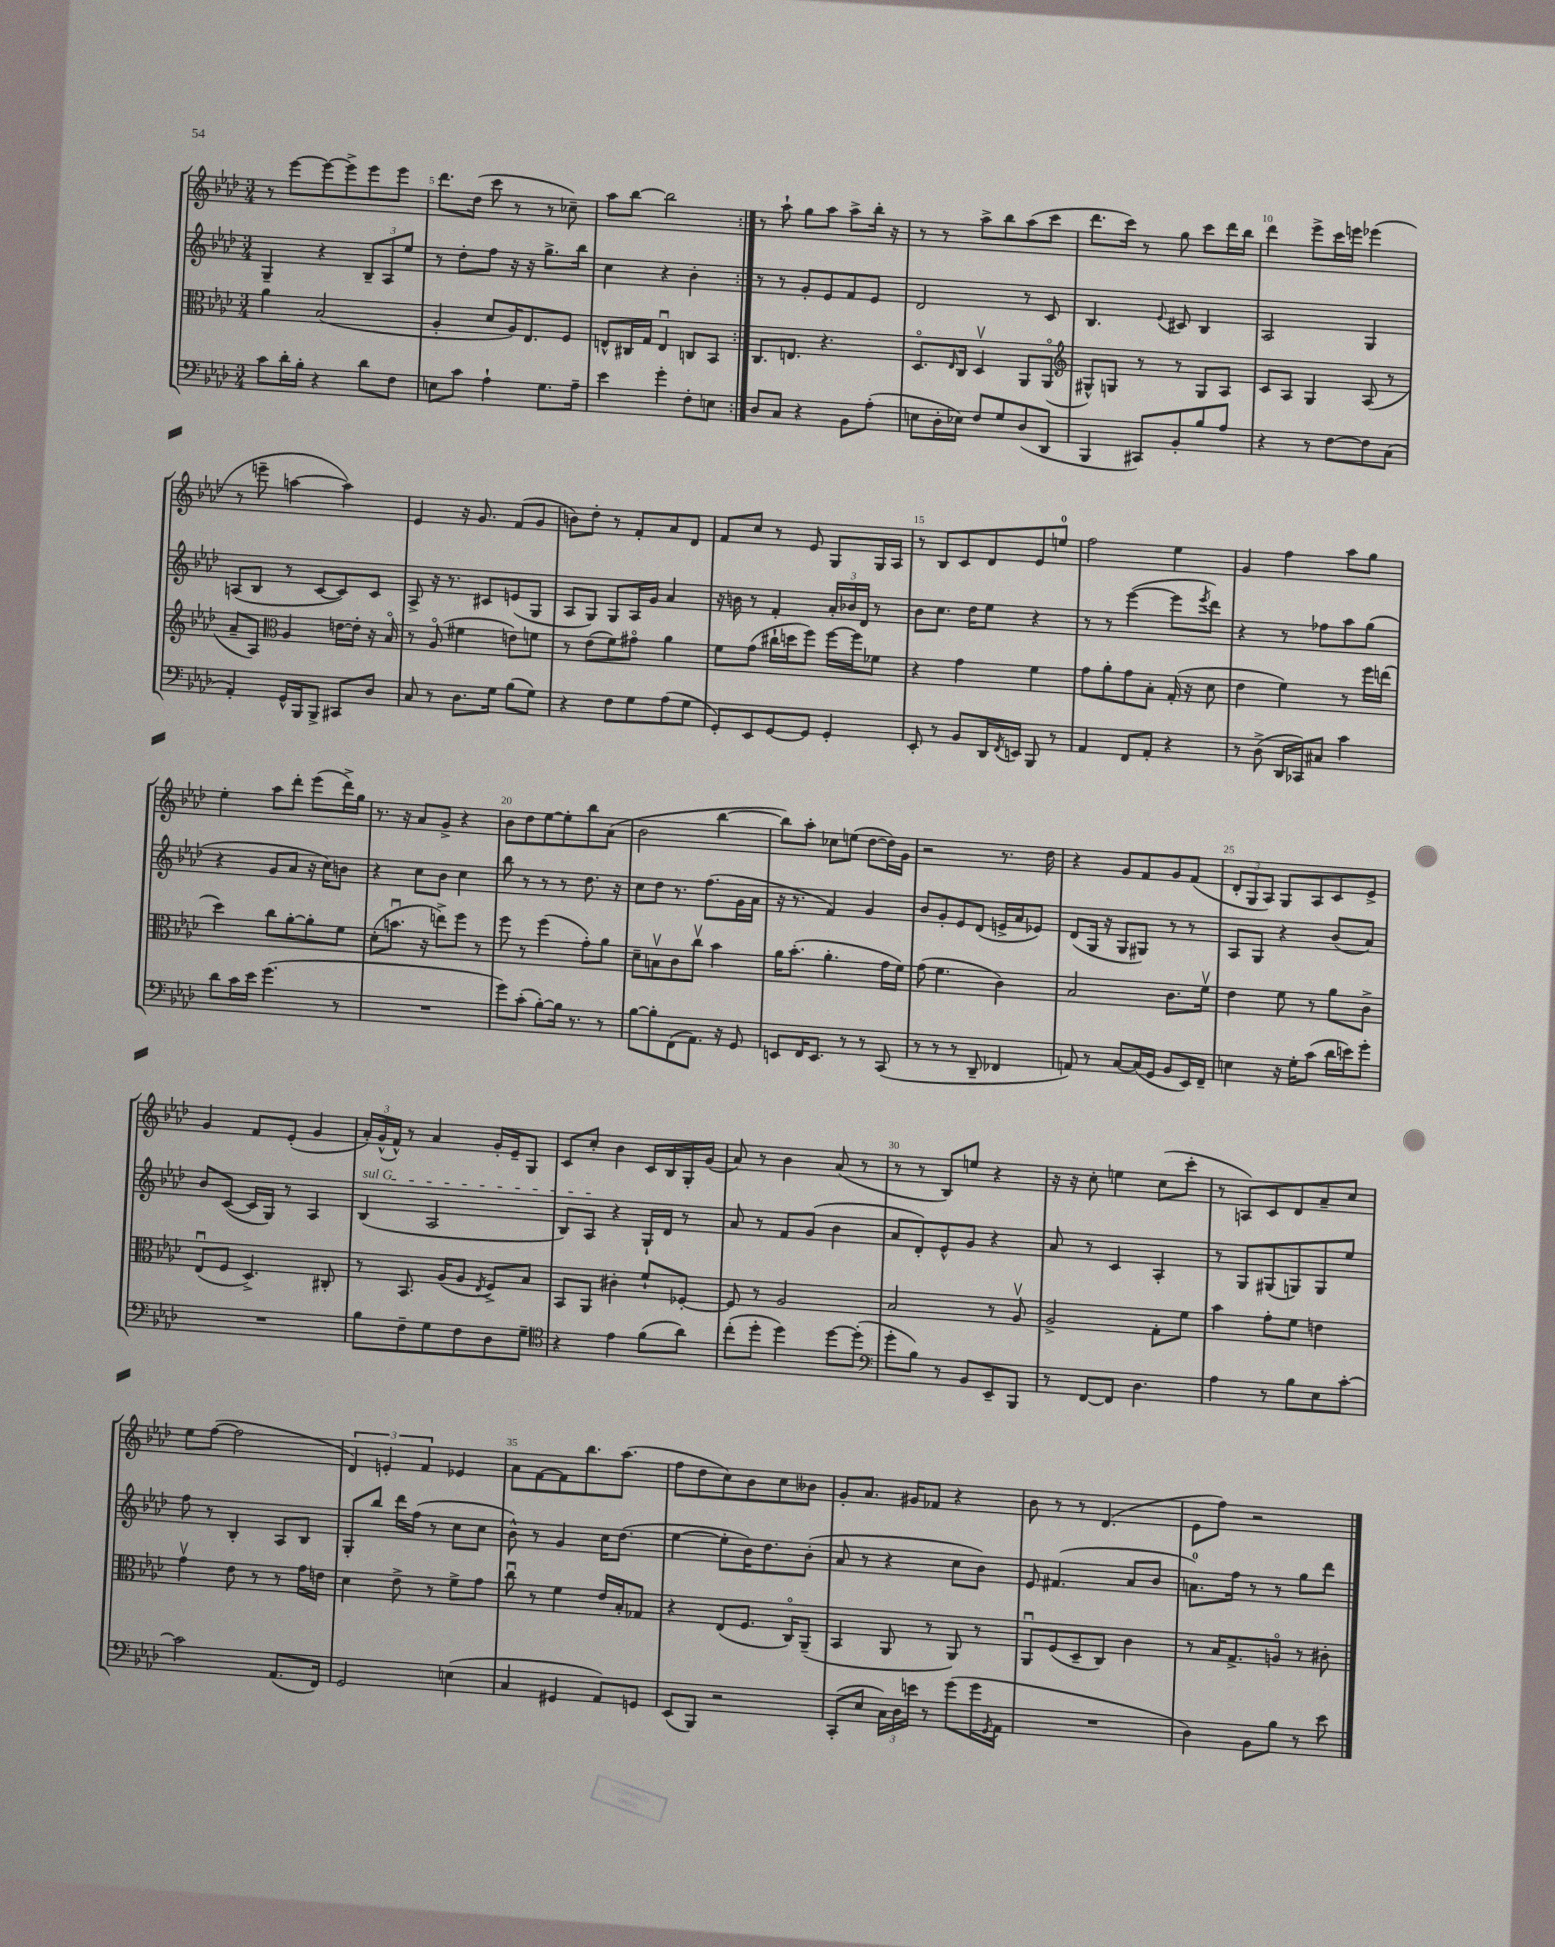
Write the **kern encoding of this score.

**kern	**kern	**kern	**kern
*part4	*part3	*part2	*part1
*staff4	*staff3	*staff2	*staff1
*clefF4	*clefC3	*clefG2	*clefG2
*k[b-e-a-d-]	*k[b-e-a-d-]	*k[b-e-a-d-]	*k[b-e-a-d-]
*M3/4	*M3/4	*M3/4	*M3/4
=4	=4	=4	=4
8c\L	4a-\	4G~/	8r
16d-'\L	.	.	[8eee-\L
16B-'\JJ	.	.	.
4r	(2B-/	4r	8eee-\_
.	.	.	8eee-^\]
8d-\L	.	12B-~/L	8eee-\
.	.	12A-/	.
8F\J	.	.	8eee-\J
.	.	12ee-/J	.
=5	=5	=5	=5
8En\L	4A-'/	8r	8.ddd-\L
8c\J	.	8dd-'\L	.
.	.	.	(16dd-\Jk
4A-`\	8d-/L	8ff\J	8ccc\
.	16A-/K)	16r	8r
.	8.E-/	16r	.
8.G\L	.	8.gg^\L	8r
.	8F/J	.	8cc-X~\)
16A-~\Jk	.	16bb-\Jk	.
=6	=6	=6	=6
4e-\	8En^^/L	4cc\	8aa-\L
.	16C#X/L	.	[8bb-\J
.	16G/JJ	.	.
4g'\	4Eu/	4r	2bb-\]
8F'\L	8Cn/L	4b-'\	.
8En\J	8BB-/J	.	.
=7:|!	=7:|!	=7:|!	=7:|!
8D-/L	8.C/L	8r	8r
8C/J	.	8r	8aa-`\
.	8.En/J	.	.
4r	.	8g'/L	8gg\L
.	4.r	8e-/	8aa-\J
8BB-\L	.	8f/	8aa-^\L
(8A-'\J	.	8e-/J	16bb-'\Jk
.	.	.	16r
=8	=8	=8	=8
8En\L	8.D-/L	2d-/	8r
16D-'\L	.	.	8r
.	16qqE-/	.	.
16E-X\JJ)	16C/Jk	.	.
8F/L	4D-v/	.	8aa-^\L
8G/	.	.	8bb-\
(8D-/	8AA-/L	8r	(8aa-\
8DD-/J	(8AA-/J	8c/	8ccc\J
=9	=9	=9	=9
*	*clefG2	*	*
4BBB-/	8G#X^^/L)	4.B-/	8.ddd-\L
.	8Gn/J	.	.
.	.	.	16ccc\Jk)
8CC#X/L)	8r	.	8r
.	.	8qqe-/	.
8BB-'/	8r	8c#X/	8gg\
8B-/	8G/L	4B-/	8ccc\L
8A-/J	8A-/J	.	16ddd-\L
.	.	.	16bb-\JJ
=10	=10	=10	=10
4r	8c/L	2A-/	4ddd-\
.	8A-/J	.	.
8r	4G/	.	8eee-^\L
[8F\L	.	.	16ccc\L
.	.	.	16eeen\JJ
8F\]	(8A-/	4G/	(4eee-X\
(8C\J	8r	.	.
!!LO:LB:g=z
=11	=11	=11	=11
4AA-'/)	8a-~/L	(8An/L	8r
.	8A-/J)	8B-/J	8eeen~\
*	*clefC3	*	*
16GG^^/LL	4A-/	8r	[4aan\
16BBB-/J	.	.	.
8BBB-^/J	.	[8c/L	.
8CC#X/L	[16en\LL	8c/])	4aa\])
.	16e'\JJ]	.	.
8D-/J	16r	8c/J	.
.	16B-/	.	.
=12	=12	=12	=12
8C/	8r	8A-^/	4e-/
8r	(8A-/	16r	.
.	.	8.r	.
8.D-\L	4f#X\	.	16r
.	.	.	8.g/
.	.	8c#X/L	.
16G\Jk	.	.	.
(8B-\L	8en\L)	(8en/	(8f/L
8G\J)	8fn\J	8G/J	8g/J
=13	=13	=13	=13
4r	8r	8A-/L	8bn\L)
.	(8e-\L	8G/J)	8dd-'\J
8F\L	8f\)	8G/L	8r
8G\	8g#X\J	16A-/L	8f'/L
.	.	16g/JJ	.
(8A-\	4a-\	4a-/	8a-/
8G\J	.	.	8d-/J
=14	=14	=14	=14
8GG'/L)	8f\L	16r	8f/L
.	.	16bn\	.
8EE-/	(8g\J	8r	8cc/J
[8GG/	16cc#X`\LL	4f'/	8r
.	16ddn\J	.	.
8GG/J]	8ff\J)	.	8e-/
4GG'/	[16ff\LL	24a-'/LL	8G/L
.	.	24b-X/	.
.	16ff\J]	.	.
.	.	24d-/JJ	.
.	8f-X\J	8r	16G/L
.	.	.	16A-/JJ
=15	=15	=15	=15
8EE-'/	4r	8b-\L	8r
8r	.	8.cc\J	8B-/L
8BB-/L	4g\	.	8c/
.	.	16dd-\KL	.
16DD-/L	.	8ee-\J	8d-/
8qFF/	.	.	.
16EEn/JJ	.	.	.
8BBB-/	4f\	4r	8e-/
8r	.	.	8een/J
=16	=16	=16	=16
4AA-/	8g\L	8r	2ff\
.	8a-'\	8r	.
8FF/L	8g\	([4eee-\	.
8AA-'/J	8B-'\J	.	.
4r	(16G'/	8eee-\L]	4ee-\
.	16r	.	.
.	.	8qeee-/	.
.	8d-\	8ddd-\J)	.
=17	=17	=17	=17
8r	4e-\	4r	4g/
(8D-^\	.	.	.
16DD-/LL	4f\)	8r	4ff\
16CC-X/J)	.	.	.
8C#X/J	.	8ff-X\L	.
4c\	8r	8aa-\	8aa-\L
.	16ff\LL	(8gg\J	8gg\J
.	(16een\JJ	.	.
!!LO:LB:g=z
=18	=18	=18	=18
8d-\L	4dd-\)	4r	4ee-'\
16c\L	.	.	.
16e-\JJ	.	.	.
(4.g\	8cc\L	8g/L	8aa-\L
.	[8a-'\	8a-/J	8ddd-'\J
.	8a-'\]	16r	(8eee-\L
.	.	16cc\KL)	.
8r	8f\J	8bn\J	16ddd-^\L)
.	.	.	16gg\JJ
=19	=19	=19	=19
2.r	(8d-'\L	4r	8.r
.	8.bnu\J	.	.
.	.	.	16r
.	.	8cc\L	8a-/L
.	16r	.	.
.	8een^\L)	8b-\J	8g^/J
.	8ff\J	4cc\	4r
.	8r	.	.
=20	=20	=20	=20
8g\L)	8ff\	8bb-\	8b-\L
(8c'\J	8r	8r	8dd-\
[8B-'\L)	(4ff\	8r	[8ee-\
16B-\Jk]	.	8r	8ee-'\]
8.r	.	.	.
.	8g'\L)	8.dd-\	8bb-\
8r	8a-\J	.	(8a-\J
.	.	16r	.
=21	=21	=21	=21
[8B-\L	8d-~\L	8cc\L	2b-\
8B-'\]	8Bnv\	8dd-\J	.
(8FF\	8c\	8.r	.
8.AA-\J)	8ccv\J	.	.
.	.	(8.ff\L	.
.	4b-\	.	[4bb-\
16r	.	.	.
8GG/	.	16g\L	.
.	.	16a-\JJ	.
=22	=22	=22	=22
8EEn/L	16a-\KL	16r	8bb-\L])
.	(8.b-'\J	8.r	.
16FF/K	.	.	8aa-'\J
8.EE/J	.	.	.
.	4.a-'\	4f/)	8cc-X\L
8r	.	.	(8een\J
8r	.	4g/	[8dd-\L
(8CC/	16g\LL	.	16dd-\L])
.	16f\JJ)	.	16g\JJ
=23	=23	=23	=23
8r	(8g\	8b-/L	2r
8r	4.f\	8g'/	.
8r	.	8e-/	.
8DD-~/	.	(8d-/J	.
4FF-X/	4c\)	16en^/LL	8.r
.	.	16a-/J	.
.	.	8e-X/J)	.
.	.	.	16dd-\
=24	=24	=24	=24
8AAn/)	2B-/	(8d-/L	4r
8r	.	16G/Jk	.
.	.	16r	.
[8C/L	.	8G/L	8g/L
(16C/L]	.	8G#X/J)	8f/
16GG/JJ	.	.	.
8BB-/L	8.c\L	8r	8g/
16EE-/L)	.	8r	(8f/J
16FF~/JJ	16fv\Jk	.	.
=25	=25	=25	=25
4En\	4e-\	8A-/L	12d-'/L
.	.	.	12G/
.	.	8G/J	.
.	.	.	12A-/J)
16r	8f\	4r	8G/L
16G'\KL	.	.	.
(8c\J	8r	.	8A-/
16d-\LL	8a-\L	(8b-/L	8c/
16en\J)	.	.	.
8g'\J	8c^\J	8a-/J)	8e-^/J
!!LO:LB:g=z
=26	=26	=26	=26
2.r	(8E-u/L	8b-/L	4g/
.	8F/J	([8c/J	.
.	4.D-^/)	16c/LL]	8f/L
.	.	16G/JJ)	.
.	.	8r	(8e-'/J
.	.	4A-/	4g/
.	8C#X'/	.	.
=27	=27	=27	=27
!	!	!LO:TX:a:i:t=sul G	!
8B-\L	8r	(4B-/	24a-'/LL)
.	.	.	(24g^^/
.	.	.	24f^^/JJ)
8F~\	8.BB-/	.	8r
8G\	.	2A-/	4a-/
.	(16A-/KL	.	.
8F\	8A-/J	.	.
.	8qE-/	.	.
8D-\	8F^/L)	.	16g'/LL
.	.	.	16e-~/J
8G~\J	8B-/J	.	8G/J
=28	=28	=28	=28
*clefC4	*	*	*
4r	8BB-/L	8B-/L)	8c/L
.	8AA-/J	8A-/J	8cc'/J
4e-\	4c#X'\	4r	4b-\
(8f\L	8f`/L	16G`/LL	16c/LL
.	.	16d-/JJ	16B-/
8a-\J)	[8F-X'/J	8r	16G'/
.	.	.	(16g/JJ
=29	=29	=29	=29
(8cc'\L	8F-/]	8a-/	8a-/)
8dd-'\J	8r	8r	8r
4dd-\)	2A-/	8f/L	4b-\
.	.	(8g/J	.
[8dd-\L	.	4b-\	(8a-/
(8dd-'\J]	.	.	8r
=30	=30	=30	=30
*clefF4	*	*	*
8g'\L	2B-/	8a-/L	8r
8B-\J)	.	8d-'/)	8r
8r	.	8e-^^/	8B-/L)
8BB-/L	.	8g/J	8een/J
8EE-~/	8r	4r	4r
8BBB-/J	8A-v/	.	.
=31	=31	=31	=31
8r	2A-^/	8a-/	16r
.	.	.	16r
[8FF/L	.	8r	8cc'\
8FF/J]	.	4c/	4een\
4.D-\	.	.	.
.	8G'\L	4A-'/	(8cc\L
.	8f\J	.	8ccc'\J
=32	=32	=32	=32
4A-\	4b-\	8r	8r
.	.	8G/L	8An/L)
8r	8g'\L	(8G#X/	8c/
8B-\L	8f\J	8Gn/)	8d-/
8E-\	4en\	8G/	8a-~/
[8c'\J	.	8ee-/J	8cc/J
!!LO:LB:g=z
=33	=33	=33	=33
2c\]	4gv\	8ff\	8ee-\L
.	.	8r	([8ff\J
.	8e-\	4B-'/	2ff\]
.	8r	.	.
(8.AA-/L	8r	8A-/L	.
.	16g\LL	8B-/J	.
16FF/Jk)	16en\JJ	.	.
=34	=34	=34	=34
2GG/	4d-\	8G'/L	6d-/)
.	.	8bb-/J	.
.	.	.	6en'/
.	8e-^\	16ddd-\LL	.
.	.	(16ff\JJ	.
.	.	.	6f/
.	8r	8r	.
(4En\	8f^\L	8cc\L	4e-X/
.	8g\J	8cc\J	.
=35	=35	=35	=35
4C/	8ccu\	8b-^^\)	8a-\L
.	8r	8r	[8f\
4GG#X/	4f\	4g/	8f\]
.	.	.	8.bb-\
8AA-/L)	16e-/LL	16cc\KL	.
.	16B-'/J	(8.dd-\J	(8.aa-\J
8GGn/J	8G-X/J	.	.
=36	=36	=36	=36
(8EE-/L	4r	[4ee-\	8ff\L
8BBB-/J)	.	.	8dd-\
2r	(8E-/L	8ee-'\L]	8cc\)
.	8.F/J	16b-\K)	8b-\
.	.	8.dd-\	.
.	.	.	8cc\
.	16C/KL)	.	.
.	(8AA-~/J	(8b-'\J	8b--X\J
=37	=37	=37	=37
(8CC'/L	4BB-/	8a-/	8g'/L
8E-/J	.	8r	8.a-/J
24C\LL)	8AA-/	4r	.
24D-\	.	.	.
.	.	.	16g#X/KL
24en\JJ	.	.	.
8r	8r	.	8f-X/J
(8g\L	8AA-/)	8cc\L	4r
16g\L	8r	8b-\J)	.
8qGG/	.	.	.
16AA-\JJ	.	.	.
=38	=38	=38	=38
2.r	8AA-u/L	8e-/	8b-\
.	(8F/	(4.f#X/	8r
.	8D-~/	.	8r
.	8C/J)	.	(4.d-/
.	4c\	8a-/L	.
.	.	8b-/J	.
=39	=39	=39	=39
4D-\)	8r	8.an\L)	8e-\L
.	16B-/KL	.	8ff\J)
.	8.G^/	16ff\Jk	.
8BB-\L	.	8r	2r
8B-\J	8An/J	8r	.
8r	8r	8gg\L	.
8e-\	8c#X'\	8ddd-\J	.
==	==	==	==
*-	*-	*-	*-
